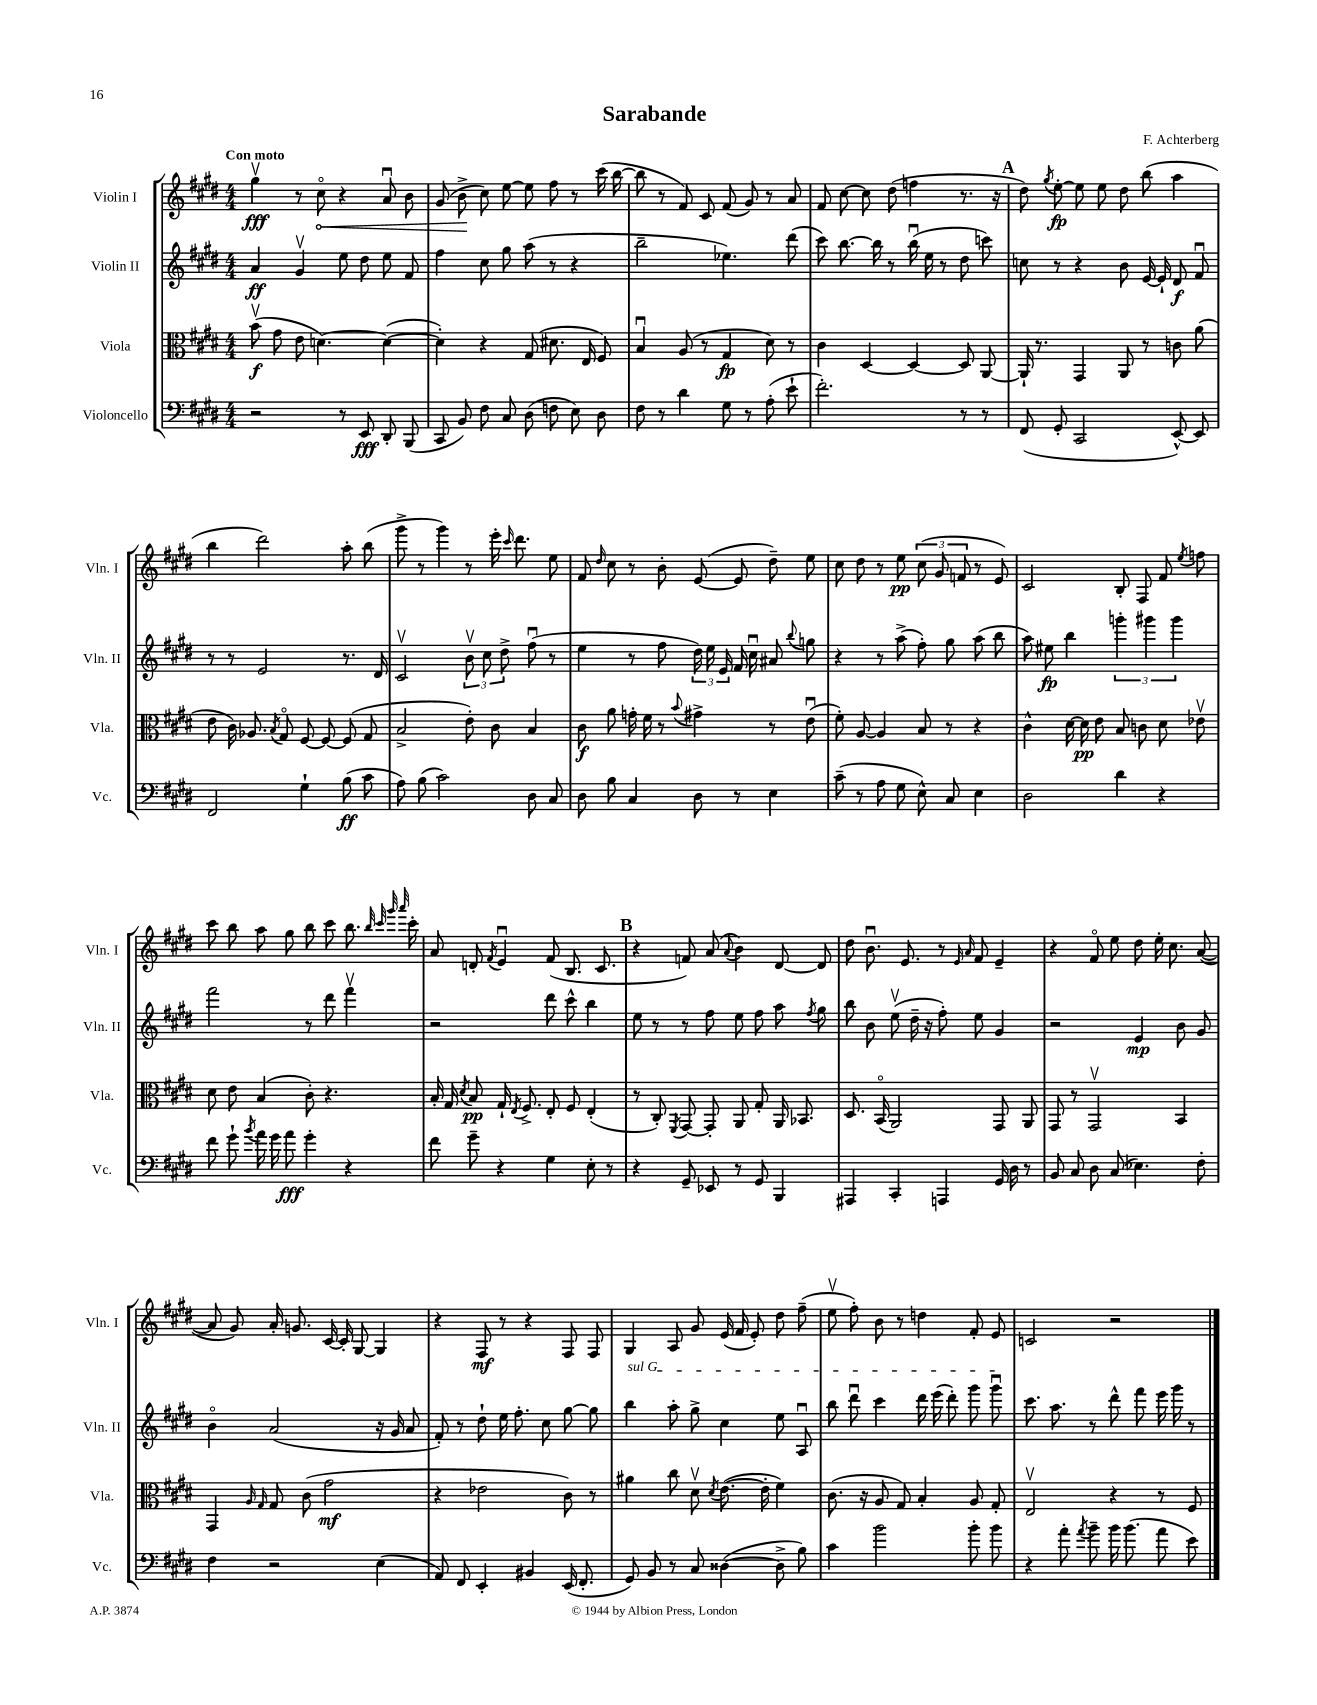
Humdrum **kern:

**kern	**kern	**kern	**kern
*staff4	*staff3	*staff2	*staff1
*clefF4	*clefC3	*clefG2	*clefG2
*k[f#c#g#d#]	*k[f#c#g#d#]	*k[f#c#g#d#]	*k[f#c#g#d#]
*M4/4	*M4/4	*M4/4	*M4/4
2r	(8bv	4a	4gg#v
.	8g#	.	.
.	8e	4g#v	8r
.	[4.d)	.	8cc#o
8r	.	8ee	4r
8EE	.	8dd#	.
8DD#'	(4d_	8ee	8au
(8BBB	.	8f#	8b
=	=	=	=
8CC#	4d'])	4ff#	(8g#
8BB)	.	.	8b^
8F#	4r	8cc#	8cc#)
8C#	.	8gg#	[8ee
(8D#	(8G#	(8aa	8ee]
8F	8.d#	8r	8ff#
8E)	.	4r	8r
.	16E	.	.
8D#	8F#)	.	(16ccc#
.	.	.	[16bb
=	=	=	=
8F#	4Bu	2bb~	8bb]
8r	.	.	8r
4d#	(8A	.	8f#)
.	8r	.	8c#
8G#	4G#	4.ee-)	(8f#
8r	.	.	8g#)
(8A'	8d#)	.	8r
8e`	8r	(8ddd#	8a
=	=	=	=
2.f#')	4c#	8ccc#)	8f#
.	.	[8.bb	[8cc#
.	[4D#	.	8cc#]
.	.	16bb]	.
.	.	8r	(8dd#
.	4D#_	(16bbu	4ff
.	.	16ee	.
.	.	8r	.
8r	8D#]	8dd#	8.r
8r	[8AA	8ccc)	.
.	.	.	16r
=	=	=	=
(8FF#	16AA`]	8cc	8dd#)
.	8.r	.	.
.	.	.	8qgg#
8GG#'	.	8r	[8ee'
2CC#	4GG#	4r	8ee]
.	.	.	8ee
.	8AA	8b	8dd#
.	8r	[16e	(8bb
.	.	16e`]	.
[8EE^^)	8c	8d#	4aa
8EE]	(8a	8f#u	.
=	=	=	=
2FF#	8e	8r	4bb
.	16c#)	8r	.
.	8.A-	.	.
.	.	2e	2ddd#)
.	8qB	.	.
.	8G#o	.	.
4G#`	[8F#	.	.
.	8F#_	.	.
(8B	(8F#]	8.r	8aa'
8c#	8G#	.	(8bb
.	.	16d#	.
=	=	=	=
8A)	2B^	2c#v	8ggg#^
(8B	.	.	8r
2c#)	.	.	4ggg#)
.	8e')	12bv	8r
.	.	12cc#	.
.	8c#	.	16eee'
.	.	12dd#^	.
.	.	.	16qqccc#
.	.	.	8.ddd#
8D#	4B	(8ff#u	.
8C#	.	8r	8ee
=	=	=	=
8D#	8c#	4ee	8f#
.	.	.	16qqdd#
8B	8a	.	8cc#
4C#	16g'	8r	8r
.	16f#	.	.
.	8r	8ff#	8b'
.	8qqb	.	.
8D#	4g#^	24dd#)	([8e
.	.	24ee	.
.	.	24e	.
8r	.	16f#	8e]
.	.	16cc#u	.
4E	8r	8a#	8dd#~)
.	.	8qqbb	.
.	(8eu	8gg	8ee
=	=	=	=
(8c#~	8f#')	4r	8cc#
8r	[8A	.	8dd#
8A	4A]	8r	8r
8G#	.	(8aa^	8ee
8E^^)	8B	8ff#')	(12cc#
.	.	.	12g#
8C#	8r	8gg#	.
.	.	.	12f
4E	4r	(8aa	8r
.	.	8bb	8e)
=	=	=	=
2D#	4c#^^	8aa)	2c#
.	.	8ee#	.
.	[16d#	4bb	.
.	16d#]	.	.
.	8e	.	.
4d#	8B	6ggg'	8B'
.	8c	.	8F#
.	.	6ggg#	.
4r	8d#	.	8f#
.	.	6ggg#	.
.	.	.	8qee
.	8e-v	.	8ff
=	=	=	=
8f#	8d#	2fff#	8ccc#
8g#`	8e	.	8bb
8qb	.	.	.
16a	(4B	.	8aa
16g#	.	.	.
8a	.	.	8gg#
4g#'	8c#')	8r	8bb
.	4.r	8ddd#	8ccc#
4r	.	4fff#v	8.bb
.	.	.	32qqbb
.	.	.	32qqccc#
.	.	.	32qqggg#
.	.	.	32qqaaa
.	.	.	16ccc#'
=	=	=	=
8f#	16B'	2r	8a
.	16G#	.	.
.	8qd#	.	.
8g#~	8B	.	8d'
.	.	.	8qf#
4r	16G#`	.	4eu
.	8qE	.	.
.	8.F#^	.	.
4G#	8E'	8ddd#	(8f#
.	8F#	8ccc#^^	8.B
8E'	(4E'	4bb	.
.	.	.	8.c#
8r	.	.	.
=	=	=	=
4r	8r	8ee	4r
.	8C#')	8r	.
.	8qFF#	.	.
8GG#~	[8GG#	8r	8f)
8EE-	8GG#']	8ff#	(8a
.	.	.	8qqa
8r	8AA	8ee	4b)
8GG#	8G#'	8ff#	.
4BBB	16AA	8aa	[8d#
.	8.BB-	.	.
.	.	8qff#	.
.	.	8gg#	8d#]
=	=	=	=
4AAA#	8.D#	8bb	8dd#
.	.	8b	8.bu
.	(16BBo	.	.
4CC#'	2AA)	(8eev	.
.	.	.	8.e
.	.	16dd#~	.
.	.	16r	.
4AAA	.	8ff#')	8r
.	.	.	16qqe
.	.	.	16qqa
.	.	8ee	8f#
16GG#	8GG#	4g#	4e~
16D#	.	.	.
8r	8AA	.	.
=	=	=	=
8BB	8GG#	2r	4r
8C#	8r	.	.
8D#	2GG#v	.	8f#o
(8C#	.	.	8ee
4.E-)	.	4e	8dd#
.	.	.	16ee'
.	.	.	8.cc#
.	4BB	8b	.
8F#'	.	8g#	([8a
=	=	=	=
4F#	4GG#	4bo	8a]
.	.	.	8g#)
.	16qqA	.	.
.	16qqG#	.	.
2r	8G#	(2a	16a'
.	.	.	8.g
.	(8c#	.	.
.	2g#	.	[16c#
.	.	.	16c#']
.	.	.	[8G#
(4E	.	16r	4G#]
.	.	16g#	.
.	.	8a	.
=	=	=	=
8AA)	4r	8f#')	4r
8FF#	.	8r	.
4EE'	2e-	8dd#`	8F#
.	.	16ee	8r
.	.	8.ff#'	.
4BB#	.	.	4r
.	.	8cc#	.
(16EE	8c#)	[8gg#	8F#
8.FF#'	.	.	.
.	8r	8gg#]	8F#
=	=	=	=
8GG#)	4a#	4bb	4G#
8BB	.	.	.
8r	8cc#	8aa'	8A
8C#	8d#v	8gg#^	8g#
.	8qd#	.	.
([4D##	([8.e	4cc#	(16e
.	.	.	16f#
.	.	.	8e')
.	16e']	.	.
8D##^]	4f#)	8ee	8dd#
8B)	.	8Au	(8ff#~
=	=	=	=
4c#	(8.c#	8bb	8eev
.	.	8ddd#u	8ff#')
.	16r	.	.
2b	8A	4ccc#	8b
.	8G#)	.	8r
.	4B'	16ddd#	4dd
.	.	(16eee	.
.	.	8ddd#')	.
8b'	8A	8ggg#	8f#'
8b	8G#'	8ggg#u	8e
=	=	=	=
4r	2Ev	8.ccc#	2c
.	.	8.aa	.
8a'	.	.	.
8qa	.	.	.
8b~	.	8r	.
16b	4r	8ddd#^^	2r
(8.b	.	.	.
.	.	8fff#	.
8a	8r	16eee	.
.	.	16ggg#	.
8e)	8F#	8r	.
==	==	==	==
*-	*-	*-	*-
